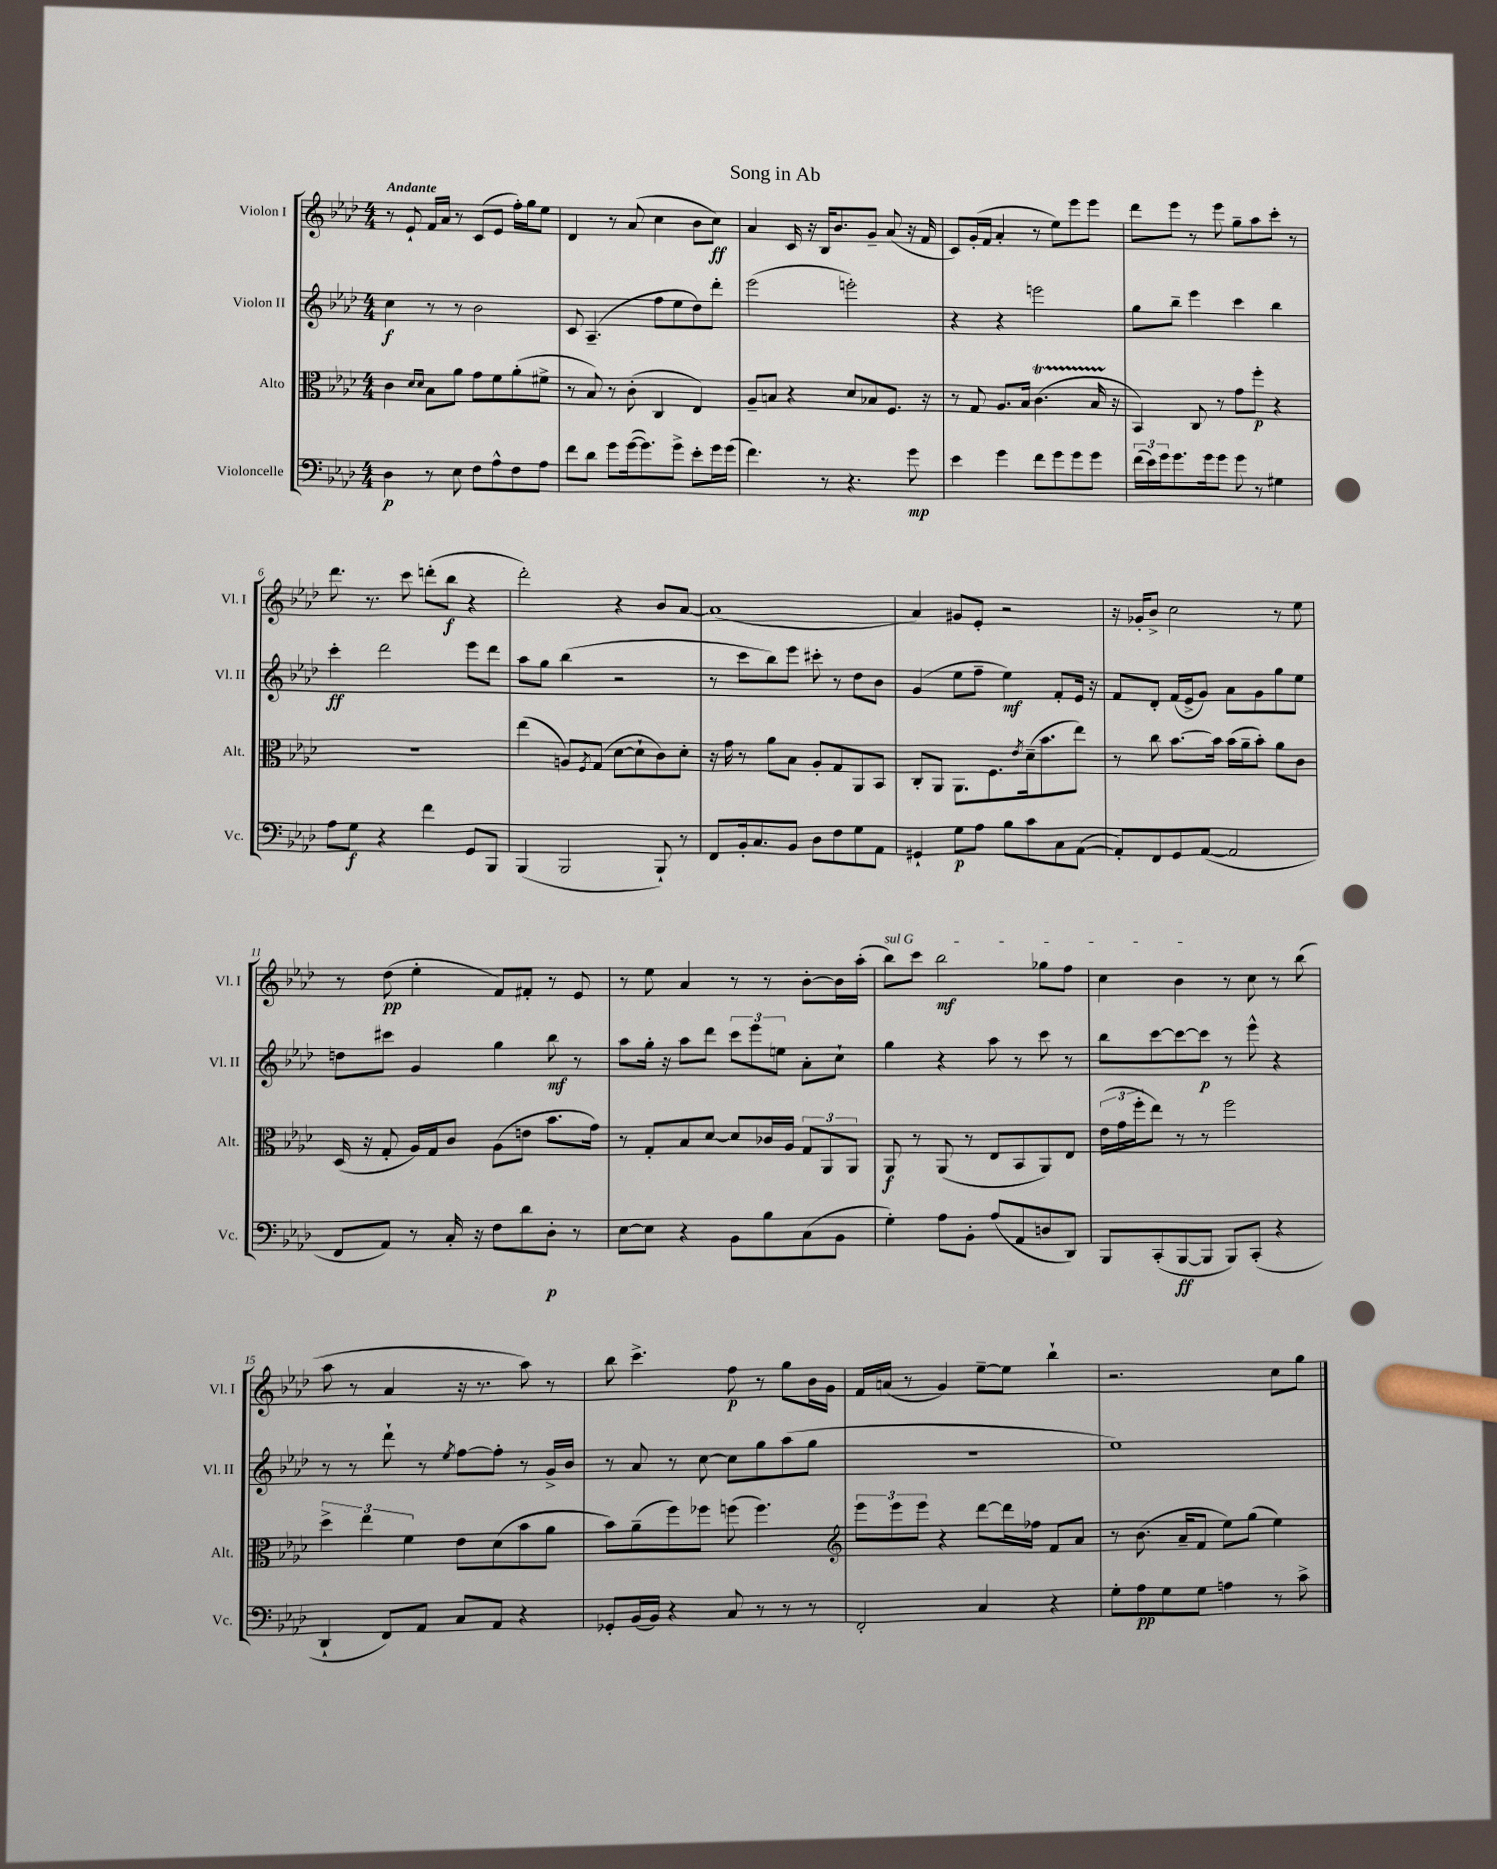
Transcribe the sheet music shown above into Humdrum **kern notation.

**kern	**kern	**kern	**kern
*staff4	*staff3	*staff2	*staff1
*clefF4	*clefC3	*clefG2	*clefG2
*k[b-e-a-d-]	*k[b-e-a-d-]	*k[b-e-a-d-]	*k[b-e-a-d-]
*M4/4	*M4/4	*M4/4	*M4/4
4D-	4c	4cc	8r
.	.	.	8e-`
.	16qqd-	.	.
.	16qqd-	.	.
8r	8B-	8r	16f
.	.	.	16a-
8E-	8a-	8r	8r
8F	8g	2b-	(8c
8A-^^	8f	.	8e-
8F	(8a-'	.	16ff')
.	.	.	16gg
8A-	8f#^	.	8ee-
=	=	=	=
8f	8r	8c	4d-
8d-	8B-)	(4.A-~	.
8g	8r	.	8r
([16g	(8c'	.	(8a-
8.g])	.	.	.
.	4C	8ff	4cc
8g^	.	8ee-	.
8e-'	4E-)	8dd-)	8b-
16g	.	8ddd-'	8cc)
(16g	.	.	.
=	=	=	=
4.f)	8A-~	(2eee-	4a-
.	8B	.	.
.	4r	.	16c
.	.	.	16r
8r	.	.	16B-
.	.	.	8.b-
4.r	8d-	2eee')	.
.	8B-	.	8g~
.	8.F	.	(8a-
8g	.	.	16r
.	16r	.	16f
=	=	=	=
4e-	8r	4r	8c)
.	8G	.	(16g'
.	.	.	16f
4g	8.A-	4r	4a-'
.	16B-	.	.
8f	(4.c	2eee	8r
8g	.	.	8ee-)
8g	.	.	8eee-
8g	16B-	.	8eee-
.	16r	.	.
=	=	=	=
(24f	4BB-)	8gg	8ddd-
24e-)	.	.	.
24g	.	.	.
8.g	.	8bb-~	8eee-
.	8C	4eee-	8r
16g	.	.	.
8g	8r	.	8eee-
8g	8g	4ccc	8gg~
8r	8ff'	.	8aa-
4G#	4r	4bb-	8ccc'
.	.	.	8r
=	=	=	=
8A-	1r	4ccc'	8.ddd-
8G	.	.	.
.	.	.	8.r
4r	.	2ddd-	.
.	.	.	8ccc
4f	.	.	(8ddd'
.	.	.	8bb-
8GG	.	8eee-	4r
8BBB-	.	8ddd-	.
=	=	=	=
(4BBB-	(4ee-	8aa-	2ddd-')
.	.	8gg	.
2BBB-	8A)	(4bb-	.
.	8qF	.	.
.	(8G	.	.
.	[8d-	2r	4r
.	8d-`]	.	.
8BBB-`)	8c)	.	8b-
8r	8d-'	.	[8a-
=	=	=	=
8FF	16r	8r	(1a-]
.	16g	.	.
16BB-'	8r	8ccc	.
8.C	.	.	.
.	8a-	8bb-)	.
8BB-	8B-	8eee-	.
8D-	8A-'	8ccc#'	.
8F	8G	8r	.
8G	8AA-	8dd-	.
8AA-	8BB-	8b-	.
=	=	=	=
4GG#`	8C'	(4g	4a-)
.	8AA-	.	.
8G	8.AA-	8ee-	8g#
8A-	.	8ff~	8e-'
.	8.F	.	.
8B-	.	4ee-)	2r
.	8qe-	.	.
8c	(16d-~	.	.
.	8.b-	.	.
8C	.	8f'	.
([8AA-	8ee-)	16e-	.
.	.	16r	.
=	=	=	=
8AA-'])	8r	8f	16r
.	.	.	16g-'
8FF	8cc	8d-'	8b-^
8GG	[8.b-	(16f	2cc
.	.	16e-^	.
([8AA-	.	8g)	.
.	16b-]	.	.
2AA-]	(16b-	8a-	.
.	16a-~	.	.
.	8b-')	8g	.
.	8a-	8gg	8r
.	8c	8ee-	8ee-
=	=	=	=
8FF	(16D-	8dd	8r
.	16r	.	.
8AA-)	8G'	8ccc#	(8dd-
8r	16A-)	4g	4ee-'
.	16G	.	.
16C'	8c	.	.
16r	.	.	.
8F	(8A-	4gg	8f)
8d-	8e	.	8f#'
8D-'	8.b-	8bb-	8r
8r	.	8r	8e-
.	16g)	.	.
=	=	=	=
[8E-	8r	8aa-	8r
8E-]	8G'	16gg'	8ee-
.	.	16r	.
4r	8B-	8aa-	4a-
.	[8d-	8ddd-	.
8BB-	8d-]	12ccc	8r
.	.	12eee-	.
8B-	16c-	.	8r
.	.	12ee	.
.	16A-	.	.
(8C	12G	8a-'	[8b-'
.	12AA-	.	.
8BB-	.	8cc`	16b-]
.	12AA-	.	.
.	.	.	(16aa-'
=	=	=	=
4G')	8AA-	4gg	8bb-)
.	8r	.	8ccc
8A-	(8AA-	4r	2bb-
8BB-'	8r	.	.
(8A-	8E-	8aa-	.
8AA-	8BB-	8r	.
8D	8AA-)	8ccc	8gg-
8DD-)	8E-	8r	8ff
=	=	=	=
8BBB-	(24e-	8bb-	4cc
.	24g	.	.
.	24ff'	.	.
(8CC'	8ee-)	[8ccc	.
[8BBB-	8r	8ccc_	4b-
8BBB-]	8r	8ccc]	.
8BBB-)	2ff	8r	8r
(8CC'	.	8eee-^^	8cc
4r	.	4r	8r
.	.	.	(8bb-
=	=	=	=
4DD-`	6dd-^	8r	8aa-
.	.	8r	8r
.	6ee-	.	.
8FF)	.	8ddd-`	4a-
.	6f	.	.
8AA-	.	8r	.
.	.	8qee-	.
8C	8e-	[8ff	16r
.	.	.	8.r
8AA-	(8d-	8ff']	.
4r	8b-	8r	8aa-)
.	8a-	16g^	8r
.	.	16b-	.
=	=	=	=
8GG-'	8b-)	8r	8bb-
(16BB-	(8a-~	8a-	4.ccc^
16BB-)	.	.	.
4r	8ff)	8r	.
.	8ff-	[8cc	.
8C	(8ff	8cc]	8ff
8r	4.ff)	8gg	8r
8r	.	(8aa-	8gg
8r	.	8gg	16b-
.	.	.	16g
=	=	=	=
*	*clefG2	*	*
2FF'	12eee-	1r	16f
.	.	.	(16a
.	12eee-	.	.
.	.	.	8r
.	12eee-	.	.
.	4r	.	4g)
4C	[8ddd-	.	[8ee-~
.	16ddd-]	.	8ee-]
.	16ff-	.	.
4r	8f	.	4bb-`
.	8a-	.	.
=	=	=	=
8G'	8r	1ee-)	2.r
8A-	(8.b-	.	.
8G	.	.	.
.	16a-~	.	.
8G	8f	.	.
4A	8ee-)	.	.
.	(8gg	.	.
8r	4ee-)	.	8cc
8c^	.	.	8gg
==	==	==	==
*-	*-	*-	*-
